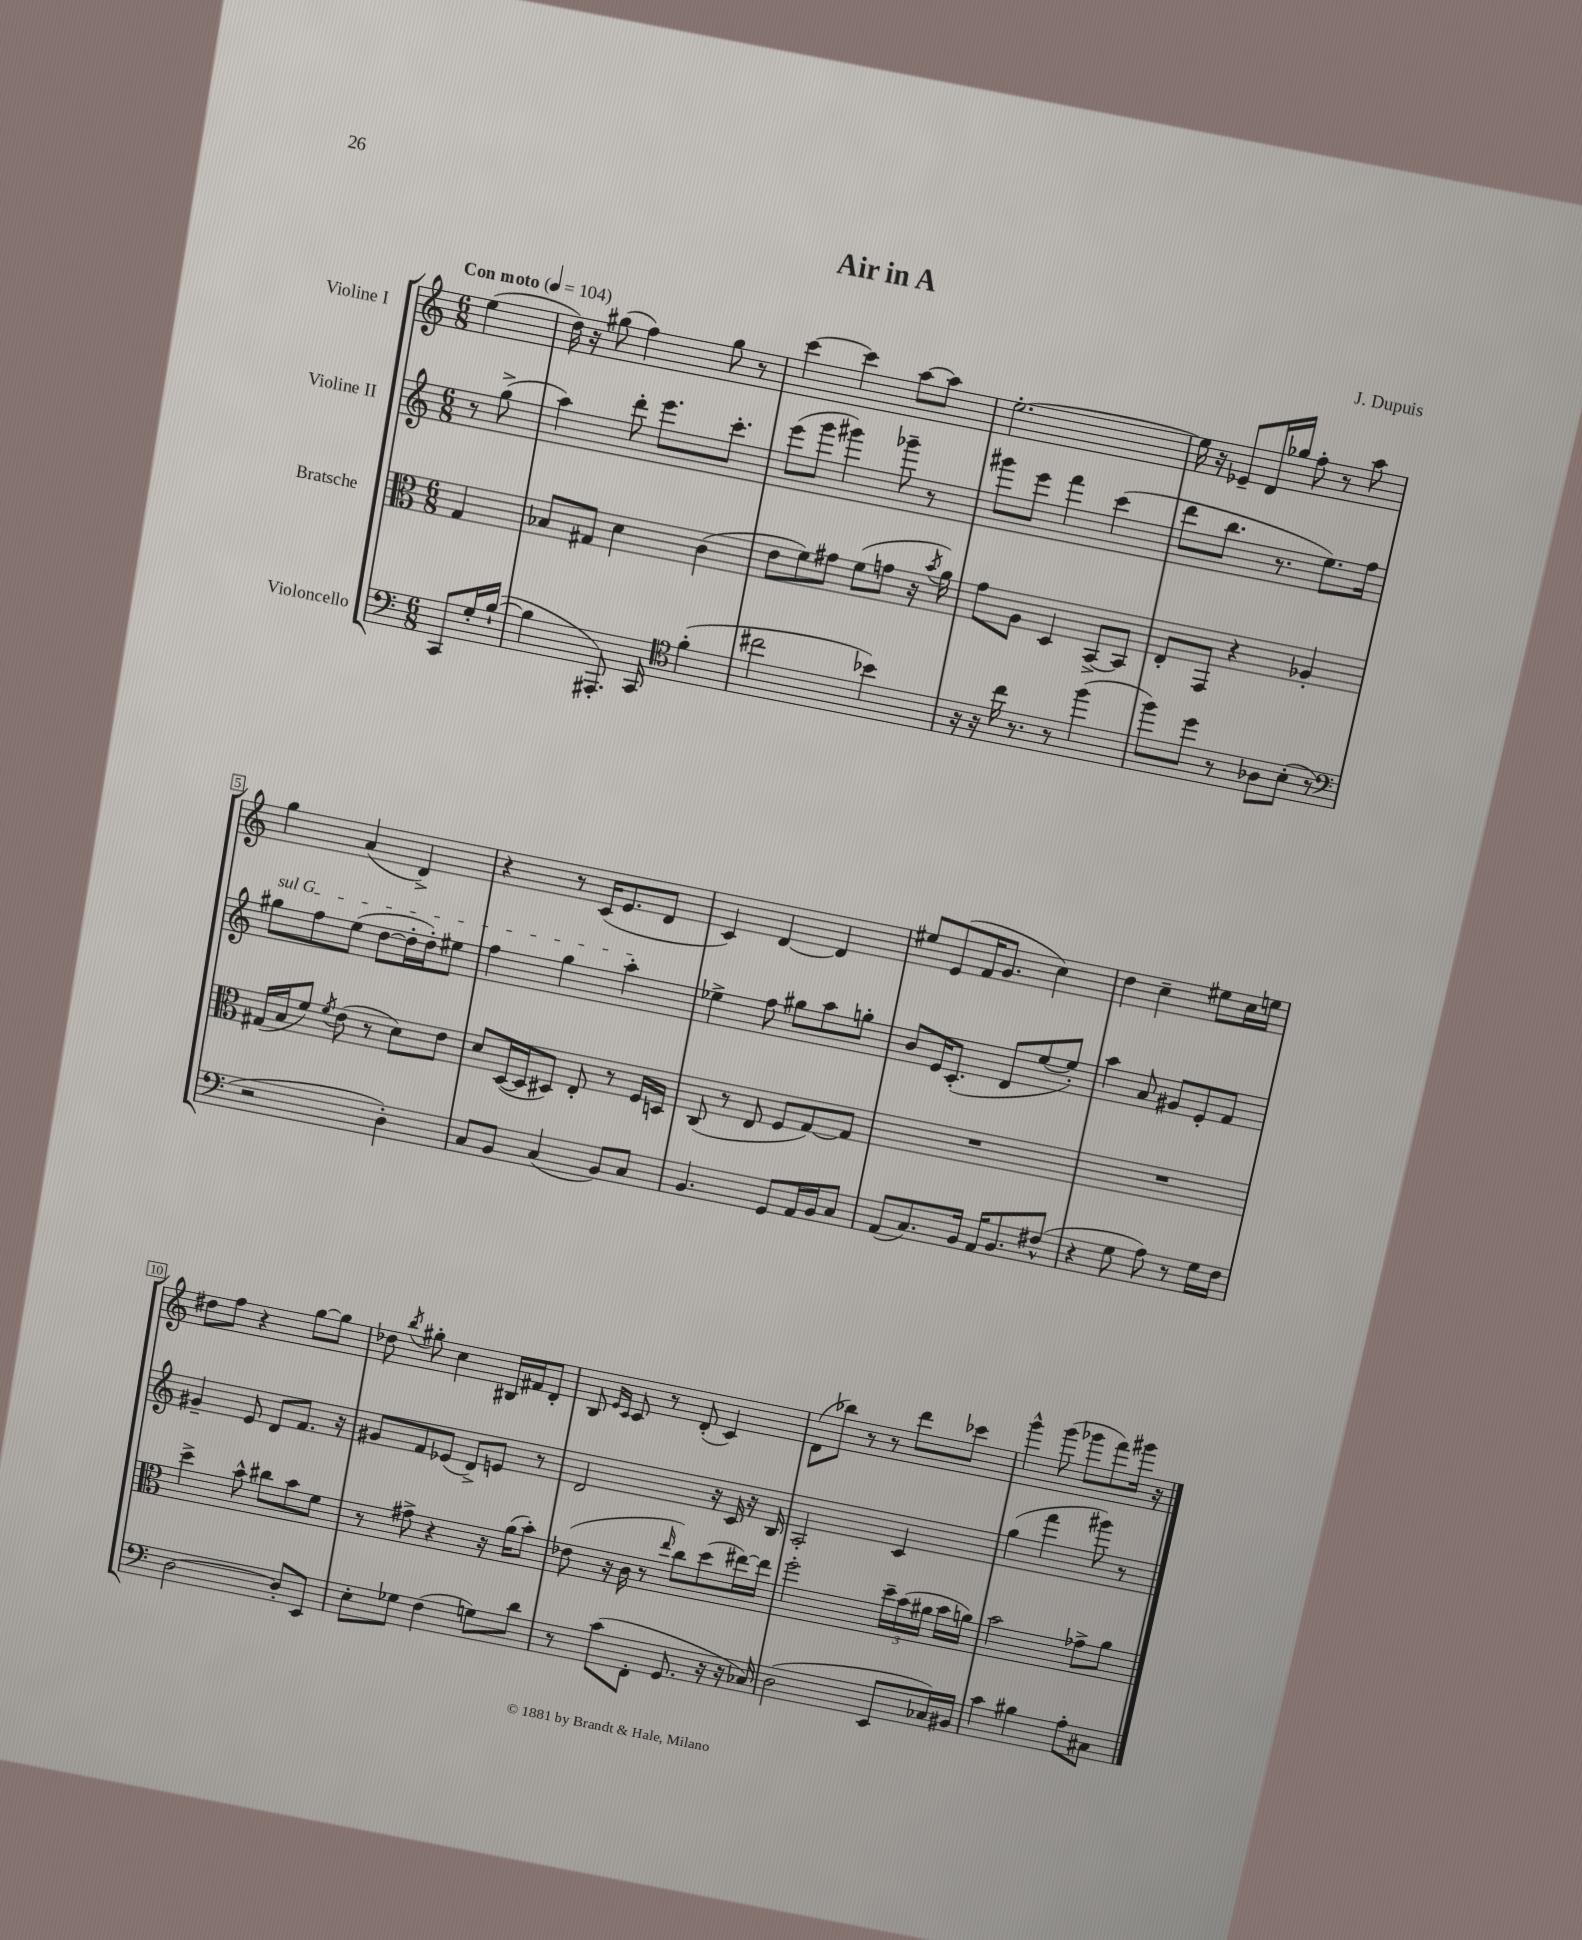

**kern	**kern	**kern	**kern
*staff4	*staff3	*staff2	*staff1
*clefF4	*clefC3	*clefG2	*clefG2
*k[]	*k[]	*k[]	*k[]
*M6/8	*M6/8	*M6/8	*M6/8
*MM104	*MM104	*MM104	*MM104
8CC	4G	8r	(4ee
16G'	.	(8gg^	.
([16B`	.	.	.
=	=	=	=
4B]	8B-	4aa)	16dd)
.	.	.	16r
.	8G#	.	(8gg#
8.AAA#')	4d	8ddd'	4ff)
.	.	8.eee	.
16CC	.	.	.
*clefC4	*	*	*
(4f'	(4c	.	8gg#
.	.	8.ccc'	.
.	.	.	8r
=	=	=	=
2cc#	8e	(8eee	[4ccc
.	8f)	8ggg	.
.	8g#	4ggg#)	4ccc]
.	(8f	.	.
4b-)	8g	8ggg-~	[8aa
.	16r	8r	8aa]
.	8qb	.	.
.	16a)	.	.
=	=	=	=
16r	8g	8ggg#	[2.ee'
16r	.	.	.
16cc	8A	8eee	.
8.r	.	.	.
.	4D	4fff	.
8r	.	.	.
(4ff	[8BB^	(4ccc	.
.	8BB]	.	.
=	=	=	=
8ff)	8E'	8ddd	16ee]
.	.	.	16r
8dd	8GG	8.bb	8e-~
8r	4r	.	16d
.	.	8.r	16gg-
8A-	.	.	8ff'
(8B'	4A-'	8.ee)	8r
8r	.	.	8aa
.	.	16ff	.
=	=	=	=
*clefF4	*	*	*
2r	(16G#	8gg#	4gg
.	16B	.	.
.	8f)	8ff	.
.	8qf	.	.
.	(8e	(8ee	(4a
.	8r	[8dd	.
4D')	8d)	16dd']	4d^)
.	.	16dd')	.
.	8e	8ee#	.
=	=	=	=
8C	8d	4ff	4r
8BB	([16D	.	.
.	16D]	.	.
(4C	8D#)	4gg	8r
.	8E'	.	(16c
.	.	.	8.e
8BB)	8r	4aa'	.
8C	16F	.	8d
.	16D	.	.
=	=	=	=
4.BB	(8C	4ee-^	4c)
.	8r	.	.
.	8E	8ff	[4d
8GG	8F	8gg#	.
16AA	[8G)	8aa	4d]
16BB	.	.	.
8C	8G]	8gg'	.
=	=	=	=
(8AA	2.r	8b	8ee#
8.C)	.	16e	(8e
.	.	(8.c'	.
.	.	.	16f
16BB	.	.	8.g
16AA	.	8d	.
8.BB	.	.	.
.	.	[8ee	4cc)
(8F#^^	.	8ee'])	.
=	=	=	=
4r	2.r	4aa	4dd
8G	.	8a	4cc~
8A)	.	8g#	.
8r	.	8e'	8ee#
16G	.	8f	16cc
16F	.	.	16ee
=	=	=	=
[2D	4dd^	4g#~	8dd#
.	.	.	8ff
.	8b^^	8e	4r
.	8cc#	8d	.
8D']	8b	8.f	[8gg
8EE	8f	.	8gg]
.	.	16r	.
=	=	=	=
8E'	8r	8g#	8dd-
.	.	.	8qbb
8G-	8g#^	8f	8gg#'
(4F	4r	(8e-	4cc
.	.	8d^)	.
8G)	16r	8e	16B#
.	(16a	.	16f#
8d	8b')	8r	8d'
=	=	=	=
8r	(8e-	2d	8B
.	.	.	16qqe
.	.	.	16qqc
(8c	16r	.	8c
.	16c	.	.
8FF'	8r	.	8r
.	16qqee	.	.
8.GG	8cc)	.	(8d'
.	(8dd	16r	4c)
16r	.	16c	.
16r	[16ee#)	16r	.
16C-)	16ee#]	16B	.
=	=	=	=
(2D	2ff'	2A'	(8d
.	.	.	8bb-)
.	.	.	8r
.	.	.	8r
8EE	24dd~	4c	8ddd
.	(24b	.	.
.	24a#	.	.
16C-)	16b	.	8ccc-
16BB#	16a)	.	.
=	=	=	=
4c	2b	(4gg	4ggg^^
4B#	.	4fff	(8ggg
.	.	.	8ggg-
8A'	8g-^	8ggg#)	8fff)
8C#	8a	8r	16ggg#
.	.	.	16r
==	==	==	==
*-	*-	*-	*-
